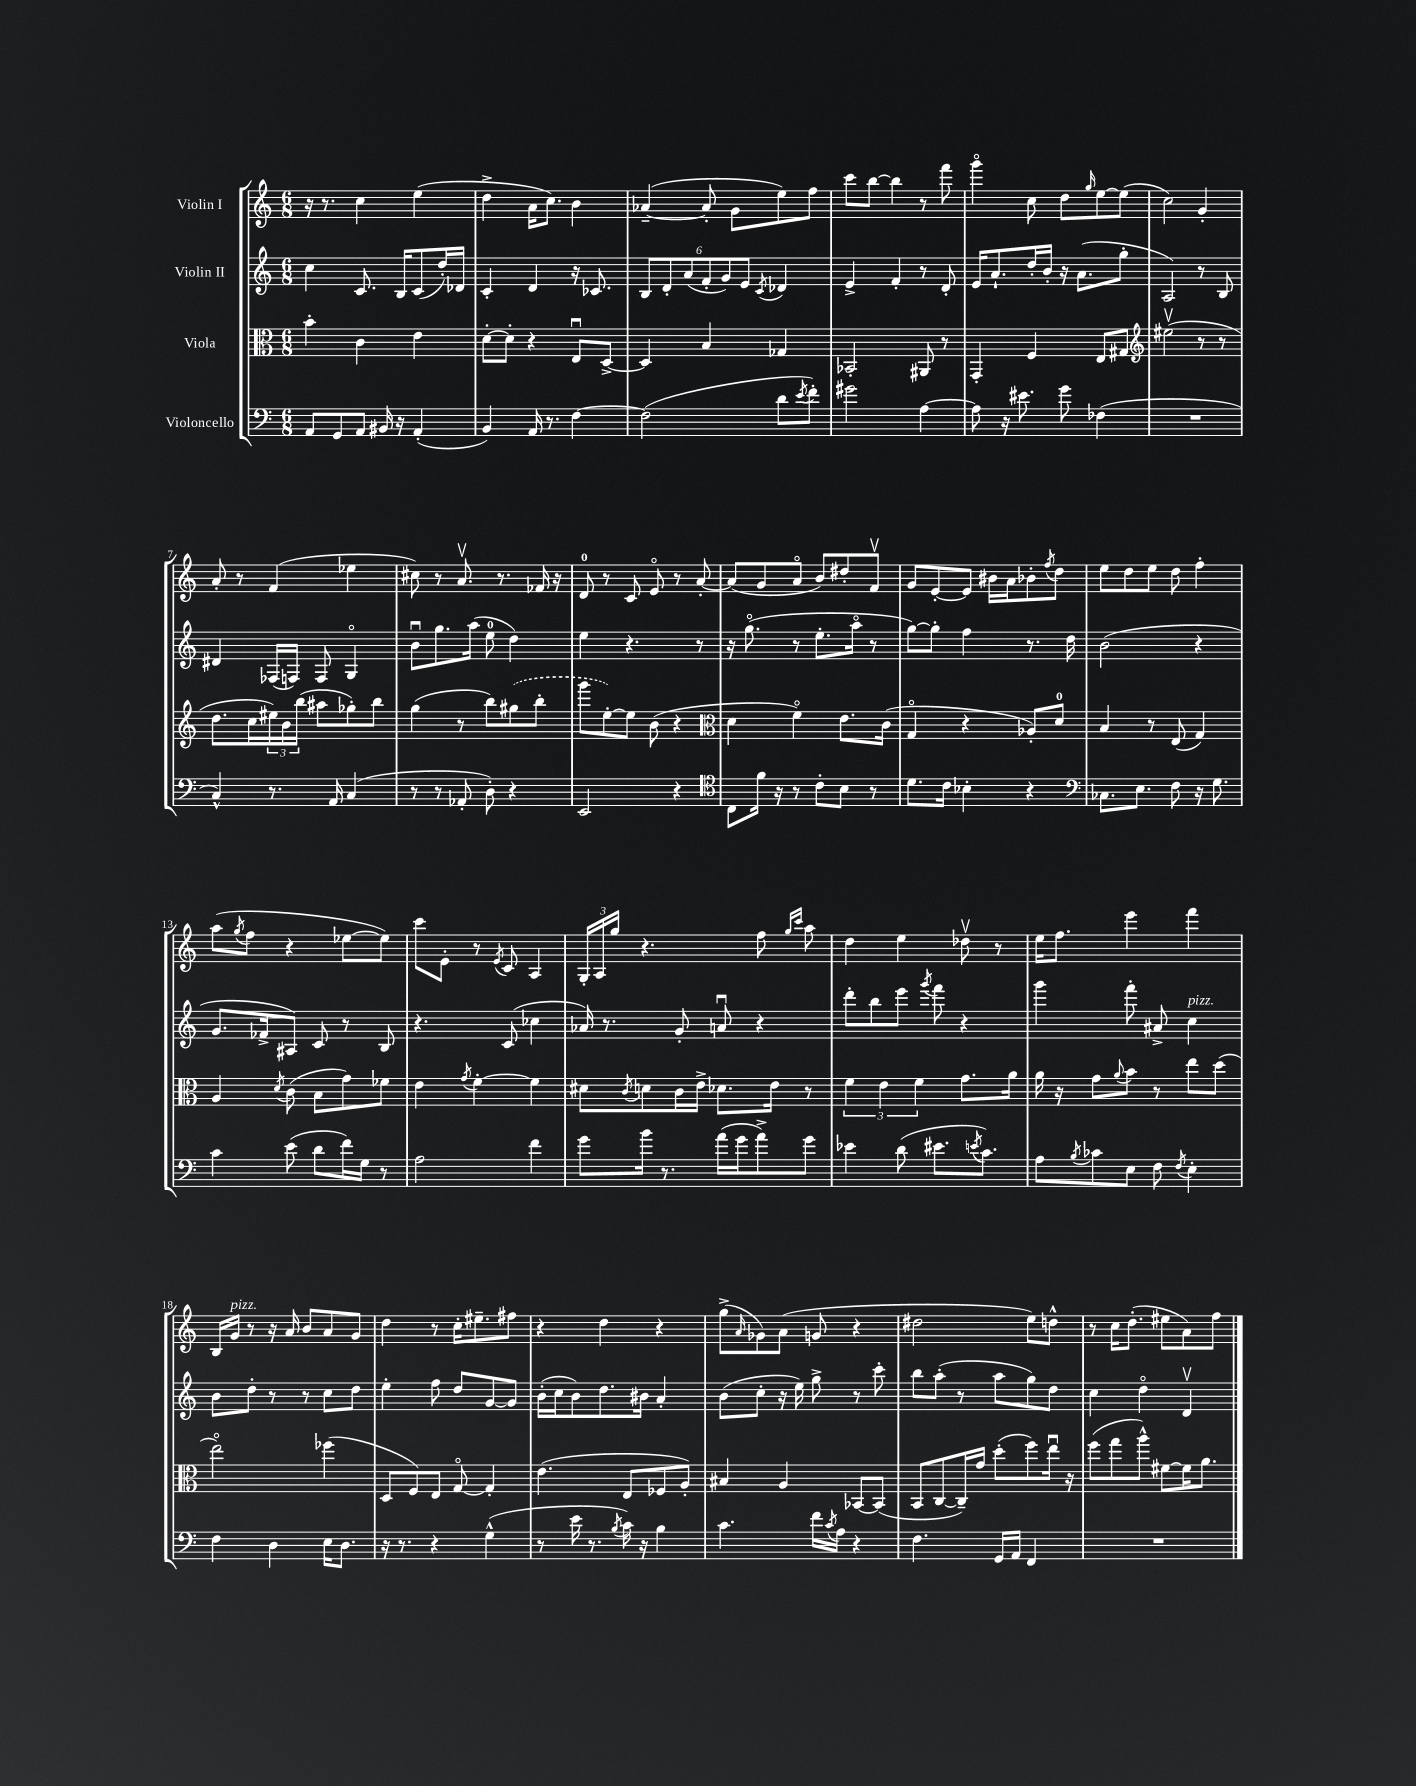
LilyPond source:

<<
\new StaffGroup <<
\new Staff = "s0" \with { instrumentName = "Violin I" } {
    \clef treble \key c \major \numericTimeSignature \time 6/8
    r16 r8. c''4 e''4( |
    d''4-> a'16 c''8.) b'4 |
    aes'4~--( aes'8-. g'8 e''8) f''8 |
    c'''8 b''8~ b''4 r8 f'''8 |
    g'''4\flageolet c''8 d''8 \grace { g''16 } e''8~ e''8( |
    c''2) g'4-. |
    a'8-. r8 f'4( ees''4 |
    cis''8) r8 a'8.\upbow r8. fes'16 r16 |
    d'8-0 r8 c'8 e'8\flageolet r8 a'8~-. |
    a'8( g'8 a'8\flageolet b'8) dis''8-. f'8\upbow |
    g'8 e'8~-. e'8 bis'16 a'16 bes'8-. \acciaccatura { f''8 } d''8 |
    e''8 d''8 e''8 d''8 f''4-. |
    a''8( \acciaccatura { g''8 } f''8 r4 ees''8~ ees''8) |
    c'''8 e'8-. r8 \acciaccatura { e'8 } c'8 a4 |
    \tuplet 3/2 { g16-. a16 g''16 } r4. f''8 \grace { g''16 c'''16 } a''8 |
    d''4 e''4 des''8\upbow r8 |
    e''16 f''8. e'''4 f'''4 |
    b16 g'16^\markup { \italic "pizz." } r8 r16 a'16 b'8 a'8 g'8 |
    d''4 r8 c''16-. eis''8.-- fis''8 |
    r4 d''4 r4 |
    g''8->( \grace { a'16 } ges'8) a'8( g'8 r4 |
    dis''2 e''8) d''8-^ |
    r8 c''16 d''8.-.( eis''8 a'8) f''8 \bar "|." |
}
\new Staff = "s1" \with { instrumentName = "Violin II" } {
    \clef treble \key c \major \numericTimeSignature \time 6/8
    c''4 c'8. b16 c'8( d''16-.) des'16 |
    c'4-. d'4 r16 ces'8. |
    \tuplet 6/4 { b8 d'8-. a'8( f'8-. g'8) e'8 } \acciaccatura { c'8 } des'4 |
    e'4-> f'4-. r8 d'8-. |
    e'16 a'8.-! d''16-. b'16-. r16 a'8.( g''8-. |
    a2) r8 b8 |
    dis'4 fes16( f16) f8 g4\flageolet |
    b'8\downbow g''8. a''16( e''8-0 d''4) |
    e''4 r4. r8 |
    r16 g''8.\flageolet( r8 e''8.-. a''16\flageolet r8 |
    g''8~) g''8-. f''4 r8. d''16 |
    b'2( r4 |
    g'8. fes'16-> ais8) c'8 r8 b8 |
    r4. c'8( ces''4 |
    aes'16) r8. g'8-. a'8\downbow r4 |
    d'''8-. b''8 e'''8 \acciaccatura { g'''8 } f'''8 r4 |
    g'''4 f'''8-. ais'8-> c''4^\markup { \italic "pizz." } |
    b'8 d''8-. r8 r8 c''8 d''8 |
    e''4-. f''8 d''8 g'8~ g'8 |
    b'16-.( c''16 b'8) d''8. bis'16 a'4-. |
    b'8( c''8-. r16 e''16) g''8-> r8 c'''8-. |
    b''8 a''8-.( r8 a''8 g''8) d''8 |
    c''4 d''4\flageolet d'4\upbow \bar "|." |
}
\new Staff = "s2" \with { instrumentName = "Viola" } {
    \clef alto \key c \major \numericTimeSignature \time 6/8
    b'4-. c'4 e'4 |
    d'8~-. d'8-. r4 e8\downbow d8~-> |
    d4 b4 ges4 |
    bes,2-. ais,8 r8 |
    g,4-. f4 e8 gis8 |
    \clef treble eis''2\upbow( r8 r8 |
    d''8. c''16 \tuplet 3/2 { eis''16) b'16 b''16( } ais''8 ges''8-.) b''8 |
    g''4( r8 b''8) \once \slurDashed gis''8( b''8-. |
    g'''8 e''8~-.) e''8 b'8( r4 |
    \clef alto d'4 f'4\flageolet) e'8. c'16( |
    g4\flageolet r4 aes8-.) d'8-0 |
    b4 r8 e8( g4) |
    a4 \acciaccatura { d'8 } c'8( b8 g'8) fes'8 |
    e'4 \acciaccatura { g'8 } f'4~-. f'4 |
    dis'8 \acciaccatura { c'8 } d'8 c'16 e'16-> des'8. e'16 r8 |
    \tuplet 3/2 { f'4 e'4 f'4 } g'8. a'16 |
    a'16 r16 g'8 \appoggiatura { a'8 } b'8 r8 e''8 d''8( |
    e''2\flageolet) fes''4( |
    d8 f8) e8 g8~\flageolet g4-. |
    e'4.( e8 fes8 a8-.) |
    bis4 a4 bes,8~ bes,8( |
    b,8 c8~ c16--) g'16 d''8-.( f''8) e''16\downbow r16 |
    f''8( g''8 a''8-^) fis'8~ fis'16 a'8. \bar "|." |
}
\new Staff = "s3" \with { instrumentName = "Violoncello" } {
    \clef bass \key c \major \numericTimeSignature \time 6/8
    a,8 g,8 a,8 bis,16 r16 a,4-.( |
    b,4) a,16 r8. f4~ |
    f2( d'8 \acciaccatura { e'8 } f'8-.) |
    gis'2 a4~ |
    a8 r16 eis'8. g'8 fes4( |
    R2. |
    c4-^) r8. a,16 c4( |
    r8 r8 aes,8-. d8-.) r4 |
    e,2 r4 |
    \clef tenor c8 f'16 r16 r8 c'8-. b8 r8 |
    d'8. c'16 bes4-. r4 |
    \clef bass ces8. e8. f8 r16 g8. |
    c'4 e'8( d'8 f'16) g16 r8 |
    a2 f'4 |
    g'8 b'16 r8. a'16( g'16 a'8->) g'8 |
    ees'4 d'8( eis'8. \acciaccatura { e'8 } c'8.) |
    a8 \acciaccatura { b8 } ces'8 e8 f8 \acciaccatura { f8 } e4-. |
    f4 d4 e16 d8. |
    r16 r8. r4 g4-^( |
    r8 e'16 r8. \acciaccatura { b8 } c'16) r16 b4 |
    c'4. f'16 \acciaccatura { c'8 } a16 r4 |
    f4. g,16 a,16 f,4 |
    R2. \bar "|." |
}
>>
>>
